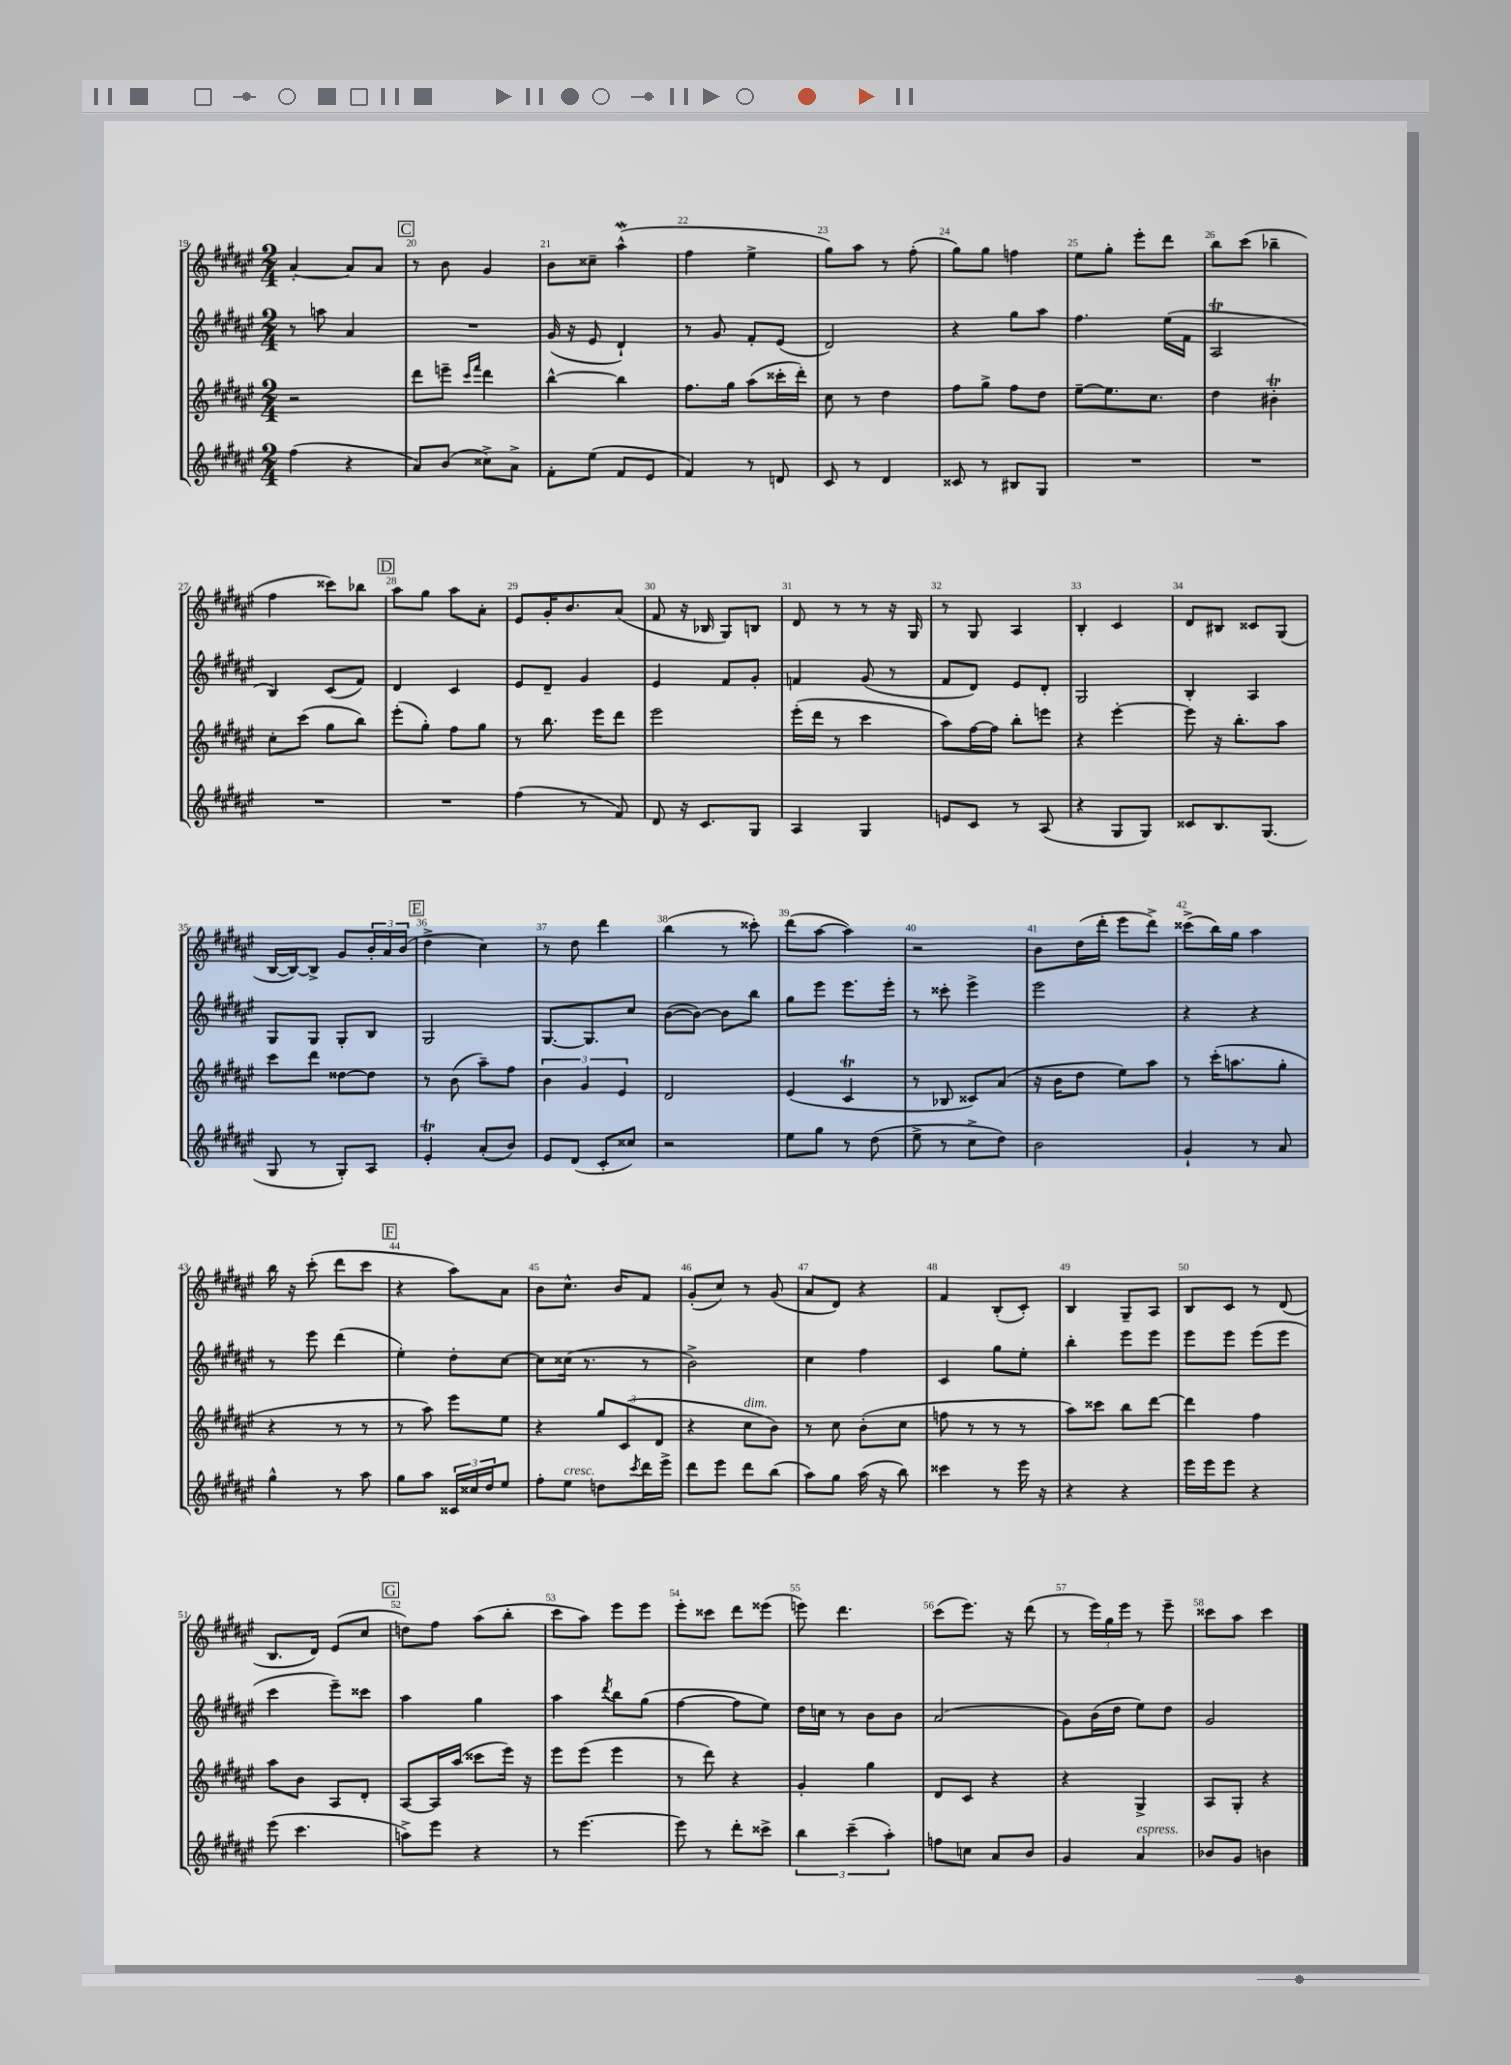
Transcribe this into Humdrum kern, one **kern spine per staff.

**kern	**kern	**kern	**kern
*part4	*part3	*part2	*part1
*staff4	*staff3	*staff2	*staff1
*clefG2	*clefG2	*clefG2	*clefG2
*k[f#c#g#d#a#e#]	*k[f#c#g#d#a#e#]	*k[f#c#g#d#a#e#]	*k[f#c#g#d#a#e#]
*M2/4	*M2/4	*M2/4	*M2/4
=19	=19	=19	=19
(4ff#\	2r	8r	[4a#'/
.	.	8aan\	.
4r	.	4a#/	8a#/L]
.	.	.	8a#/J
!!LO:REH:place=s1:t=C
=20	=20	=20	=20
8a#/L)	8ddd#\L	2r	8r
(8b/J	8eeen~\J	.	8b\
.	16qqccc#/LL	.	.
.	16qqfff#/JJ	.	.
8cc##X^\L)	4ddd#\	.	4g#/
8a#^\J	.	.	.
=21	=21	=21	=21
8f#'\L	[4bb^^\	(16g#/	8b\L
.	.	16r	.
(8ee#\J	.	8e#/	8cc##X~\J
8f#/L	4bb\]	4d#`/)	(4aa#W^^\
8e#/J	.	.	.
=22	=22	=22	=22
4f#/)	8.ff#\L	8r	4ff#\
.	.	8g#/	.
.	16gg#\Jk	.	.
8r	(8aa#\L	8f#'/L	4ee#^\
8dn/	16ccc##X'\L	(8e#/J	.
.	16ddd#'\JJ)	.	.
=23	=23	=23	=23
8c#/	8cc#\	2d#/)	8gg#\L)
8r	8r	.	8aa#\J
4d#/	4dd#\	.	8r
.	.	.	(8ff#'\
=24	=24	=24	=24
8c##X/	8ff#\L	4r	8gg#\L)
8r	8gg#^\J	.	8gg#\J
8B#X/L	8ff#\L	8gg#\L	4ffn\
8G#/J	8dd#\J	8aa#\J	.
=25	=25	=25	=25
2r	[8ee#~\L	4.ff#\	8ee#\L
.	8.ee#\]	.	8gg#'\J
.	.	.	8eee#'\L
.	8.cc#\J	.	.
.	.	(16ee#\LL	8ddd#\J
.	.	16f#\JJ	.
=26	=26	=26	=26
2r	4dd#\	2A#t/	8bb\L
.	.	.	(8ccc#\J
.	4b#Xt'\	.	4bb-X~\
!!LO:LB:g=z
=27	=27	=27	=27
2r	8cc#'\L	4B/)	4ff#\
.	(8ccc#\J	.	.
.	8gg#\L	(8c#/L	8ccc##X\L)
.	8bb\J)	8f#/J)	8bb-X\J
!!LO:REH:place=s1:t=D
=28	=28	=28	=28
2r	(8eee#'\L	4d#/	8aa#\L
.	8gg#'\J)	.	8gg#\J
.	8ff#\L	4c#/	8aa#\L
.	8gg#\J	.	8a#'\J
=29	=29	=29	=29
(4ff#\	8r	8e#/L	8e#/L
.	8.bb\	8d#~/J	16g#'/K
.	.	.	8.b/
8r	.	4g#/	.
.	16eee#\KL	.	.
8f#/)	8ddd#\J	.	(8a#/J
=30	=30	=30	=30
8d#/	2eee#\	4e#/	8f#/
16r	.	.	16r
8.c#/L	.	.	16B-X/
.	.	8f#/L	8G#/L)
8G#/J	.	8g#'/J	8Bn/J
=31	=31	=31	=31
4A#/	(16eee#'\LL	4fn/	8d#/
.	16ddd#\JJ	.	.
.	8r	.	8r
4G#/	4ccc#\	(8g#/	8r
.	.	8r	16r
.	.	.	16G#/
=32	=32	=32	=32
8en/L	8aa#\L)	8f#/L	8r
8c#/J	[16ff#\L	8d#/J)	8G#/
.	16ff#\JJ]	.	.
8r	8bb'\L	8e#/L	4A#/
(8A#/	8eeen\J	8d#'/J	.
=33	=33	=33	=33
4r	4r	2G#/	4B'/
8G#/L	[4eee#'\	.	4c#/
8G#/J)	.	.	.
=34	=34	=34	=34
8c##X/L	8eee#\]	4B'/	8d#/L
8.B/	16r	.	8B#X/J
.	8.bb'\L	.	.
.	.	4A#/	8c##X/L
(8.G#/J	.	.	.
.	8aa#\J	.	(8G#/J
!!LO:LB:g=z
=35	=35	=35	=35
8G#/	8ccc#\L	8G#/L	[16B/LL
.	.	.	16B/J_)
8r	8ddd#\J	8G#/J	8B^/J]
8G#'/L)	[8dd##X\L	8G#'/L	8g#/L
8A#/J	8dd##\J]	8B/J	24b'/L
.	.	.	24a#/
.	.	.	(24b/JJ
!!LO:REH:place=s1:t=E
=36	=36	=36	=36
4e#t'/	8r	2G#/	4dd#^\
.	(8b\	.	.
(8a#'/L	8aa#~\L)	.	4cc#\)
8b/J)	8ff#\J	.	.
=37	=37	=37	=37
8e#/L	6b\	[8.G#/L	8r
(8d#/J	.	.	8dd#\
.	6g#/	.	.
.	.	8.G#/]	.
8c#'/L	.	.	4ddd#\
.	6e#/	.	.
8cc##X/J)	.	8cc#/J	.
=38	=38	=38	=38
2r	2d#/	([8b\L	(4bb\
.	.	8b\J_)	.
.	.	8b\L]	8r
.	.	8bb\J	8ccc##X'\)
=39	=39	=39	=39
8ee#\L	(4e#/	8gg#\L	(8ddd#\L
8gg#\J	.	8eee#\J	[8aa#\J
8r	4c#T/	8.eee#\L	4aa#\])
(8dd#\	.	.	.
.	.	16eee#'\Jk	.
=40	=40	=40	=40
8ee#^\	8r	8r	2r
8r	8B-X/	8ccc##X'\	.
8cc#^\L	8c##X/L)	4eee#^\	.
8dd#\J)	(8a#/J	.	.
=41	=41	=41	=41
2b\	16r	2eee#\	8b\L
.	16b\KL	.	.
.	8dd#\J	.	(16dd#\L
.	.	.	16ddd#'\JJ
.	8ee#\L)	.	8eee#\L
.	8aa#\J	.	8ddd#^\J)
=42	=42	=42	=42
4g#`/	8r	4r	(8ccc##X^\L
.	(16ccc#'\KL	.	16bb\L)
.	8.aan\	.	16gg#\JJ
8r	.	4r	4aa#\
8a#/	8gg#'\J	.	.
!!LO:LB:g=z
=43	=43	=43	=43
4gg#^^\	4r	8r	16bb\
.	.	.	16r
.	.	8eee#\	(8ccc#'\
8r	8r	(4ddd#\	8ddd#\L
8aa#\	8r	.	8ccc#\J
!!LO:REH:place=s1:t=F
=44	=44	=44	=44
8gg#\L	8r	4ee#'\)	4r
8aa#\J	8aa#\)	.	.
24c##X/LL	8eee#\L	8dd#'\L	8aa#\L)
24cc##X/	.	.	.
24dd#/J	.	.	.
8ee#/J	8ee#\J	[8cc#\J	8a#\J
=45	=45	=45	=45
8ff#'\L	4r	8cc#\L]	8b\L
!LO:TX:a:i:t=cresc.	!	!	!
8ee#\J	.	(16cc##X\Jk	8.cc#^^\J
.	.	8.r	.
8ddn\L	12gg#/L	.	.
.	.	.	16b/KL
.	(12c#/	.	.
8qccc#/	.	.	.
16ddd#\L	.	8r	8f#/J
.	12d#/J	.	.
16eee#^\JJ	.	.	.
=46	=46	=46	=46
8ddd#\L	4r	2b^\)	(8g#'/L
8eee#\J	.	.	8cc#/J)
!	!LO:TX:a:i:t=dim.	!	!
8ddd#\L	8cc#\L	.	8r
(8bb\J	8b\J)	.	(8g#/
=47	=47	=47	=47
8aa#\L)	8r	4cc#\	8a#/L
8gg#\J	8cc#\	.	8d#/J)
(16aa#\	(8b'\L	4ff#\	4r
16r	.	.	.
8bb\)	8cc#\J	.	.
=48	=48	=48	=48
4ccc##X\	8ffn\	4c#/	4f#/
.	8r	.	.
8r	8r	8gg#\L	(8B'/L
16eee#\	8r	8ee#'\J	8c#'/J)
16r	.	.	.
=49	=49	=49	=49
4r	8aa#\L)	4bb'\	4B/
.	8ccc##X\J	.	.
4r	8bb\L	8eee#\L	8G#~/L
.	[8ddd#\J	8eee#\J	8A#/J
=50	=50	=50	=50
16eee#\LL	4ddd#\]	8eee#\L	8B/L
16eee#\J	.	.	.
8eee#\J	.	8eee#\J	8c#/J
4r	4ff#\	(8eee#\L	8r
.	.	8eee#\J	(8d#/
!!LO:LB:g=z
=51	=51	=51	=51
(8eee#\	8aa#\L	4ccc#\	8.B/L
4.ccc#\	8b\J	.	.
.	.	.	16d#/Jk)
.	8A#/L	8eee#~\L)	(8e#/L
.	8d#'/J	8ccc##X\J	8cc#/J
!!LO:REH:place=s1:t=G
=52	=52	=52	=52
8aan^\L)	[8A#/L	4aa#\	8ddn\L)
8eee#\J	16A#/L]	.	8ff#\J
.	(16aa#/JJ	.	.
4r	8ccc##X\L	4gg#\	(8aa#\L
.	16eee#\Jk)	.	8bb'\J
.	16r	.	.
=53	=53	=53	=53
8r	8eee#\L	4aa#\	8ccc#\L
[4.eee#\	(8eee#\J	.	8aa#\J)
.	.	8qddd#/	.
.	4eee#\	8bb\L	8eee#\L
.	.	(8gg#\J	8eee#\J
=54	=54	=54	=54
8eee#\]	8r	[4ff#\	8eee#'\L
8r	8ddd#\)	.	8ccc##X\J
8ddd#'\L	4r	8ff#\L]	8ddd#\L
8ccc##X^\J	.	8ee#\J)	(8eee##X\J
=55	=55	=55	=55
6bb\	4g#'/	16dd#\LL	8eeen\)
.	.	16ccn\JJ	.
.	.	8r	4.ddd#\
(6ccc#~\	.	.	.
.	4gg#\	8b\L	.
6aa#'\)	.	.	.
.	.	8b\J	.
=56	=56	=56	=56
8ffn\L	8d#/L	(2a#/	(8ccc#\L
8ccn\J	8c#/J	.	8.eee#\J)
8a#/L	4r	.	.
.	.	.	16r
8b/J	.	.	(8ddd#\
=57	=57	=57	=57
4g#/	4r	8g#\L)	8r
.	.	(16b\L	24eee#\LL)
.	.	.	24gg#\
.	.	16dd#\JJ	.
.	.	.	24eee#\JJ
!LO:TX:a:i:t=espress.	!	!	!
4a#/	4G#^/	8ee#\L)	8r
.	.	8dd#\J	8eee#~\
=58	=58	=58	=58
8b-X/L	8A#/L	2g#/	8ccc##X\L
8g#/J	8G#'/J	.	8aa#\J
4bn\	4r	.	4ccc##\
==	==	==	==
*-	*-	*-	*-
